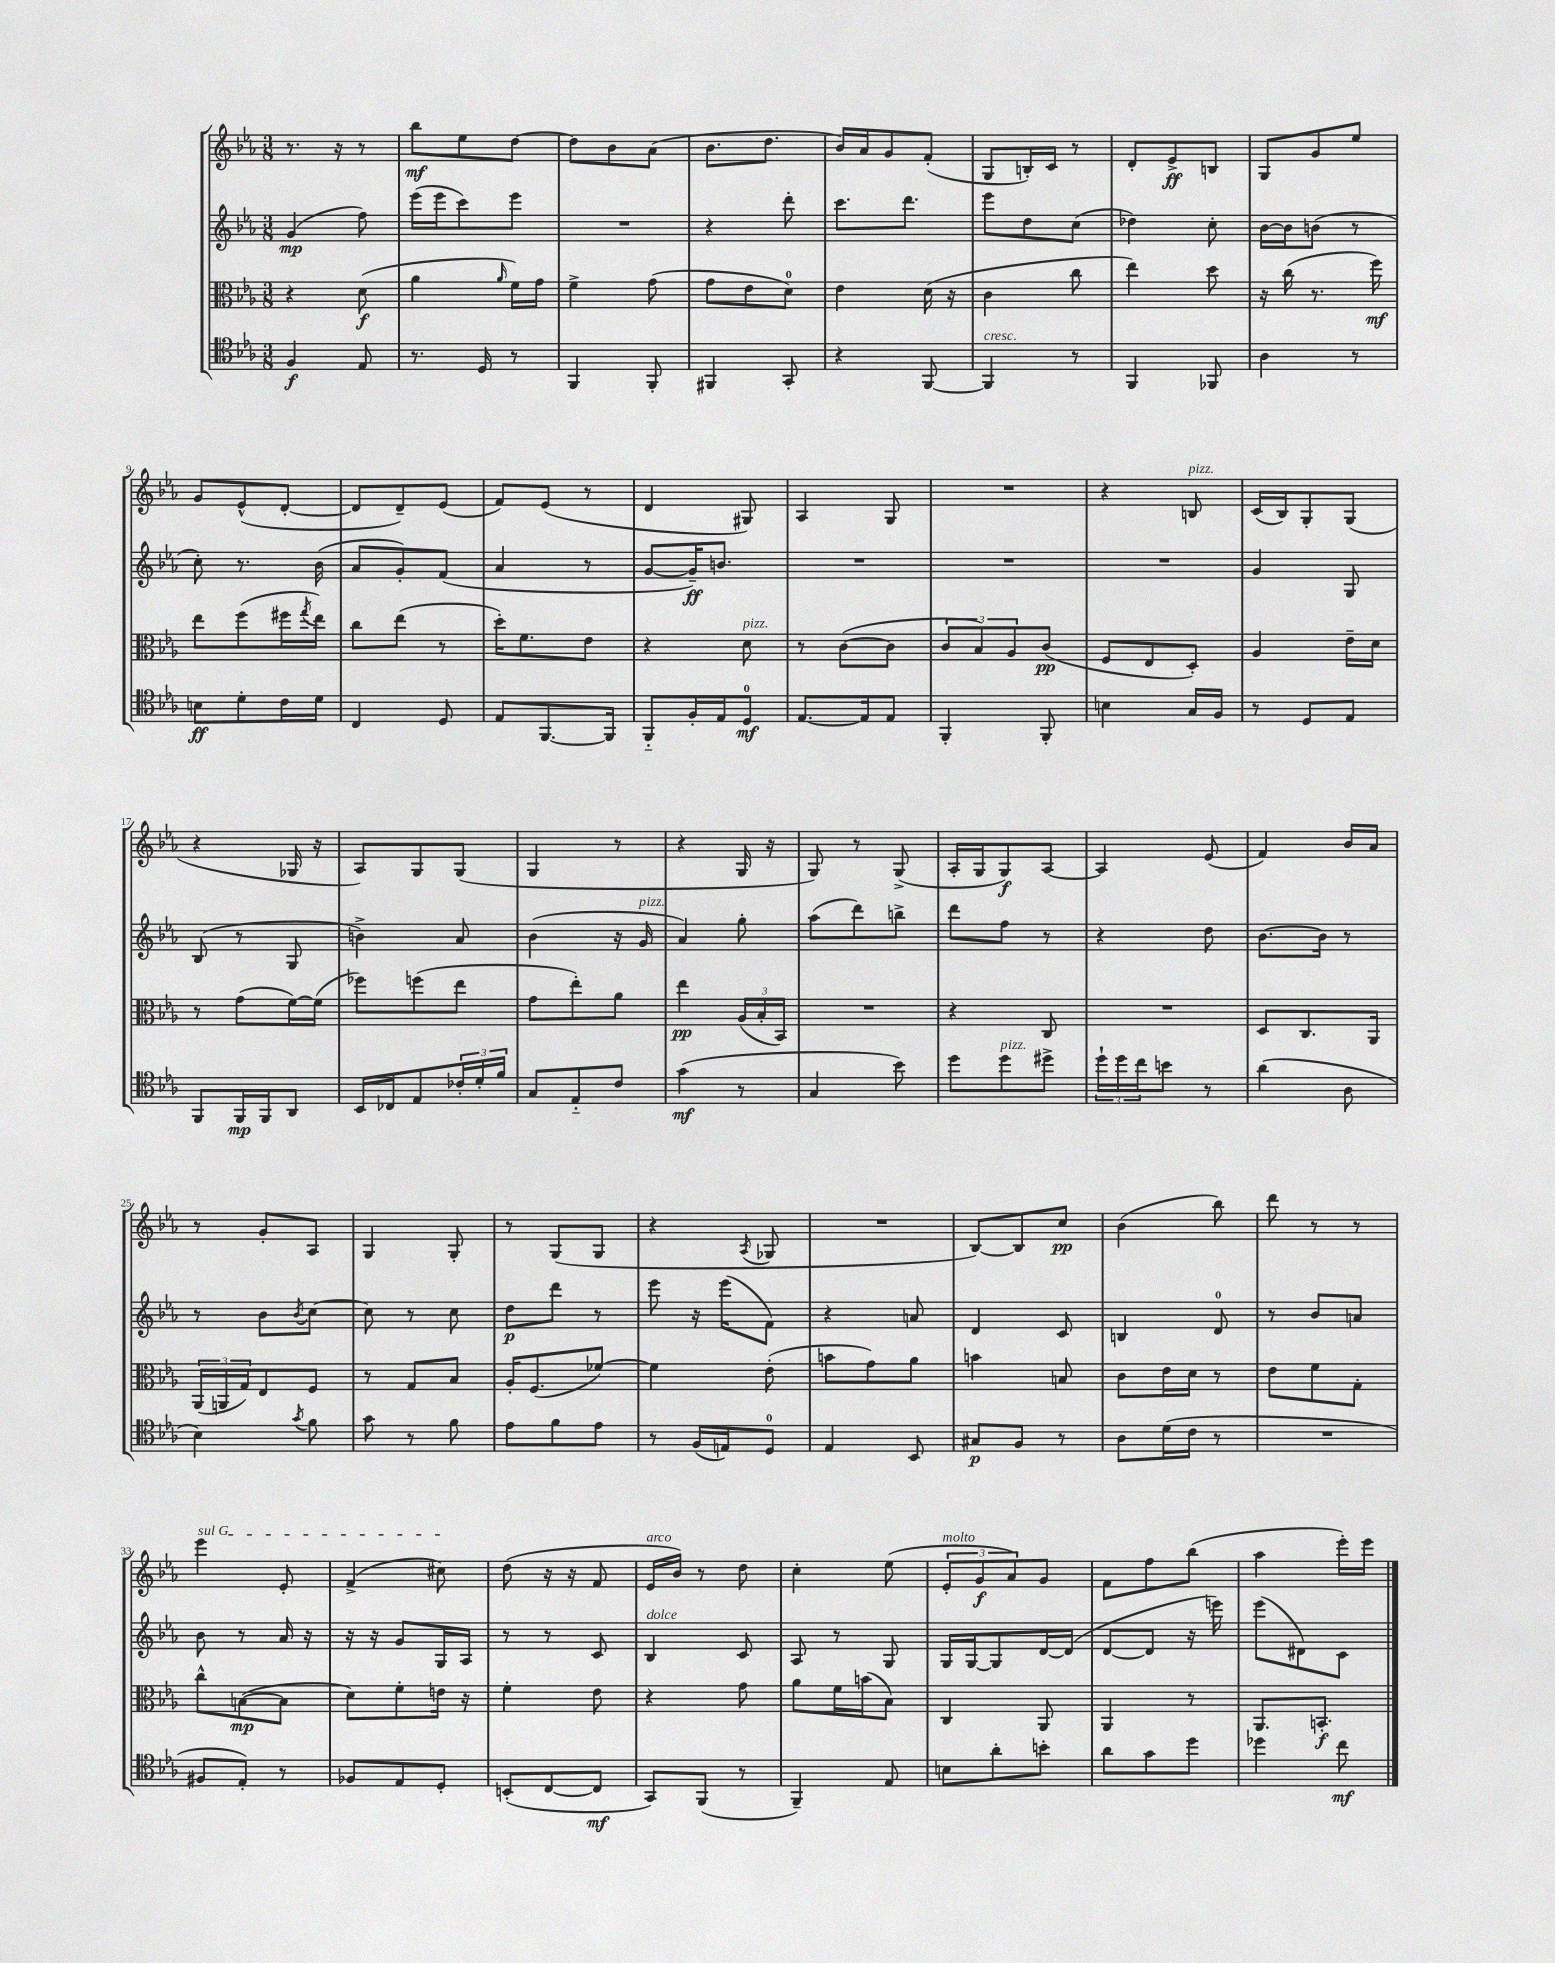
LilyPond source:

<<
\new StaffGroup <<
\new Staff = "s0" {
    \clef treble \key ees \major \numericTimeSignature \time 3/8
    r8. r16 r8 |
    bes''8\mf ees''8 d''8~ |
    d''8 bes'8 aes'8( |
    bes'8. d''8. |
    bes'16) aes'16 g'8 f'8-.( |
    g8 b16-.) c'16 r8 |
    d'8-. ees'8->\ff b8 |
    g8 g'8 ees''8 |
    g'8 ees'8-^( d'8~-. |
    d'8 d'8--) ees'8( |
    f'8) ees'8( r8 |
    d'4 gis8) |
    aes4 g8 |
    R4. |
    r4 b8^\markup { \italic "pizz." } |
    c'16( bes16) g8-. g8( |
    r4 ges16 r16 |
    aes8) g8 g8( |
    g4 r8 |
    r4 g16 r16 |
    g8) r8 g8->( |
    aes16-. g16 g8\f) aes8~ |
    aes4 ees'8( |
    f'4) bes'16 aes'16 |
    r8 g'8-. aes8 |
    g4 g8-. |
    r8 g8( g8 |
    r4 \acciaccatura { aes8 } ges8 |
    R4. |
    bes8~) bes8 c''8\pp |
    bes'4( bes''8) |
    d'''8 r8 r8 |
    \once \override TextSpanner.bound-details.left.text = \markup { \italic "sul G" } ees'''4\startTextSpan ees'8-. |
    f'4->( cis''8\stopTextSpan) |
    d''8( r16 r16 f'8 |
    ees'16^\markup { \italic "arco" } bes'16) r8 d''8 |
    c''4-. ees''8( |
    \tuplet 3/2 { ees'8-.^\markup { \italic "molto" } g'8\f aes'8) } g'8 |
    f'8 f''8 bes''8( |
    aes''4 ees'''16-.) ees'''16 \bar "|." |
}
\new Staff = "s1" {
    \clef treble \key ees \major \numericTimeSignature \time 3/8
    g'4\mp( f''8) |
    ees'''16( ees'''16 c'''8) ees'''8 |
    R4. |
    r4 d'''8-. |
    c'''8. d'''8. |
    ees'''8 d''8 c''8( |
    des''4) c''8-. |
    bes'16~ bes'16 b'8( r8 |
    c''8-.) r8. bes'16( |
    aes'8 g'8-.) f'8( |
    aes'4 r8 |
    g'8~ g'16--\ff) b'8. |
    R4. |
    R4. |
    R4. |
    g'4 g8 |
    bes8( r8 g8 |
    b'4->) aes'8 |
    bes'4( r16 g'16^\markup { \italic "pizz." } |
    aes'4) g''8-. |
    aes''8( d'''8) b''8-> |
    d'''8 f''8 r8 |
    r4 d''8 |
    bes'8.~ bes'16 r8 |
    r8 bes'8 \acciaccatura { bes'8 } c''8~ |
    c''8 r8 c''8 |
    d''8\p d'''8 r8 |
    ees'''8 r16 ees'''16( f'8) |
    r4 a'8 |
    d'4 c'8 |
    b4 d'8-0 |
    r8 bes'8 a'8 |
    bes'8 r8 aes'16 r16 |
    r16 r16 g'8 g16 aes16 |
    r8 r8 c'8 |
    bes4^\markup { \italic "dolce" } c'8 |
    aes8 r8 g8 |
    g16 g16~ g8 d'16~ d'16( |
    d'8~ d'8 r16 e'''16) |
    ees'''8( dis'8) c'8 \bar "|." |
}
\new Staff = "s2" {
    \clef alto \key ees \major \numericTimeSignature \time 3/8
    r4 d'8\f( |
    aes'4 \grace { aes'16 } f'16) g'16 |
    f'4-> g'8( |
    g'8 ees'8 d'8-0) |
    ees'4 d'16( r16 |
    c'4 c''8 |
    ees''4) d''8 |
    r16 c''16( r8. f''16\mf) |
    ees''8 f''8( fis''16 \acciaccatura { g''8 } ees''16) |
    c''8 ees''8( r8 |
    d''16-.) f'8. ees'8 |
    r4 d'8^\markup { \italic "pizz." } |
    r8 c'8~( c'8 |
    \tuplet 3/2 { c'8 bes8) aes8 } c'8\pp( |
    f8 ees8 d8-.) |
    aes4 ees'16-- d'16 |
    r8 g'8( f'16~) f'16( |
    fes''8) f''8( ees''8 |
    g'8 ees''8-.) aes'8 |
    ees''4\pp \tuplet 3/2 { aes16( bes16-. bes,16) } |
    R4. |
    r4 c8 |
    R4. |
    d8 c8. aes,16 |
    \tuplet 3/2 { aes,16( a,16 g16) } ees8 f8 |
    r8 g8 bes8 |
    aes16-. f8.( fes'8~) |
    fes'4 ees'8-.( |
    b'8 g'8) aes'8 |
    b'4 b8 |
    c'8 ees'16 d'16 r8 |
    ees'8 f'8 g8-. |
    c''8-^ b8~\mp( b8 |
    d'8) f'8-. e'16 r16 |
    f'4-. ees'8 |
    r4 g'8 |
    aes'8 f'16 b'16( bes8) |
    c4 aes,8 |
    aes,4 r8 |
    aes,8. b,8.-.\f \bar "|." |
}
\new Staff = "s3" {
    \clef tenor \key ees \major \numericTimeSignature \time 3/8
    f4\f ees8 |
    r8. d16 r8 |
    f,4 f,8-. |
    fis,4 g,8-. |
    r4 f,8~ |
    f,4^\markup { \italic "cresc." } r8 |
    f,4 fes,8 |
    aes4 r8 |
    b8\ff d'8-. c'16 d'16 |
    c4 d8 |
    ees8 f,8.~ f,16 |
    f,8-_ f16-. ees16 d8-0\mf |
    ees8.~ ees16 ees8 |
    f,4-. f,8-. |
    b4 g16 f16 |
    r8 d8 ees8 |
    f,8 f,16\mp f,16 aes,8 |
    bes,16 ces16 ees8 \tuplet 3/2 { ces'16-. d'16-. f'16 } |
    g8 ees8-_ c'8 |
    g'4\mf( r8 |
    g4 bes'8) |
    d''8 d''8^\markup { \italic "pizz." } dis''8-> |
    \tuplet 3/2 { d''16-! d''16 c''16 } b'8 r8 |
    aes'4( aes8 |
    bes4) \acciaccatura { g'8 } f'8 |
    g'8 r8 f'8 |
    ees'8 f'8 ees'8 |
    r8 f16( e16) d8-0 |
    ees4 bes,8 |
    gis8\p f8 r8 |
    aes8 d'16( c'16 r8 |
    R4. |
    fis8 ees8-.) r8 |
    fes8 ees8 d8-. |
    b,8-.( c8~ c8\mf |
    g,8) f,8( r8 |
    f,4--) ees8 |
    b8 aes'8-. b'8-. |
    aes'8 g'8 d''8 |
    des''4 c''8\mf \bar "|." |
}
>>
>>
